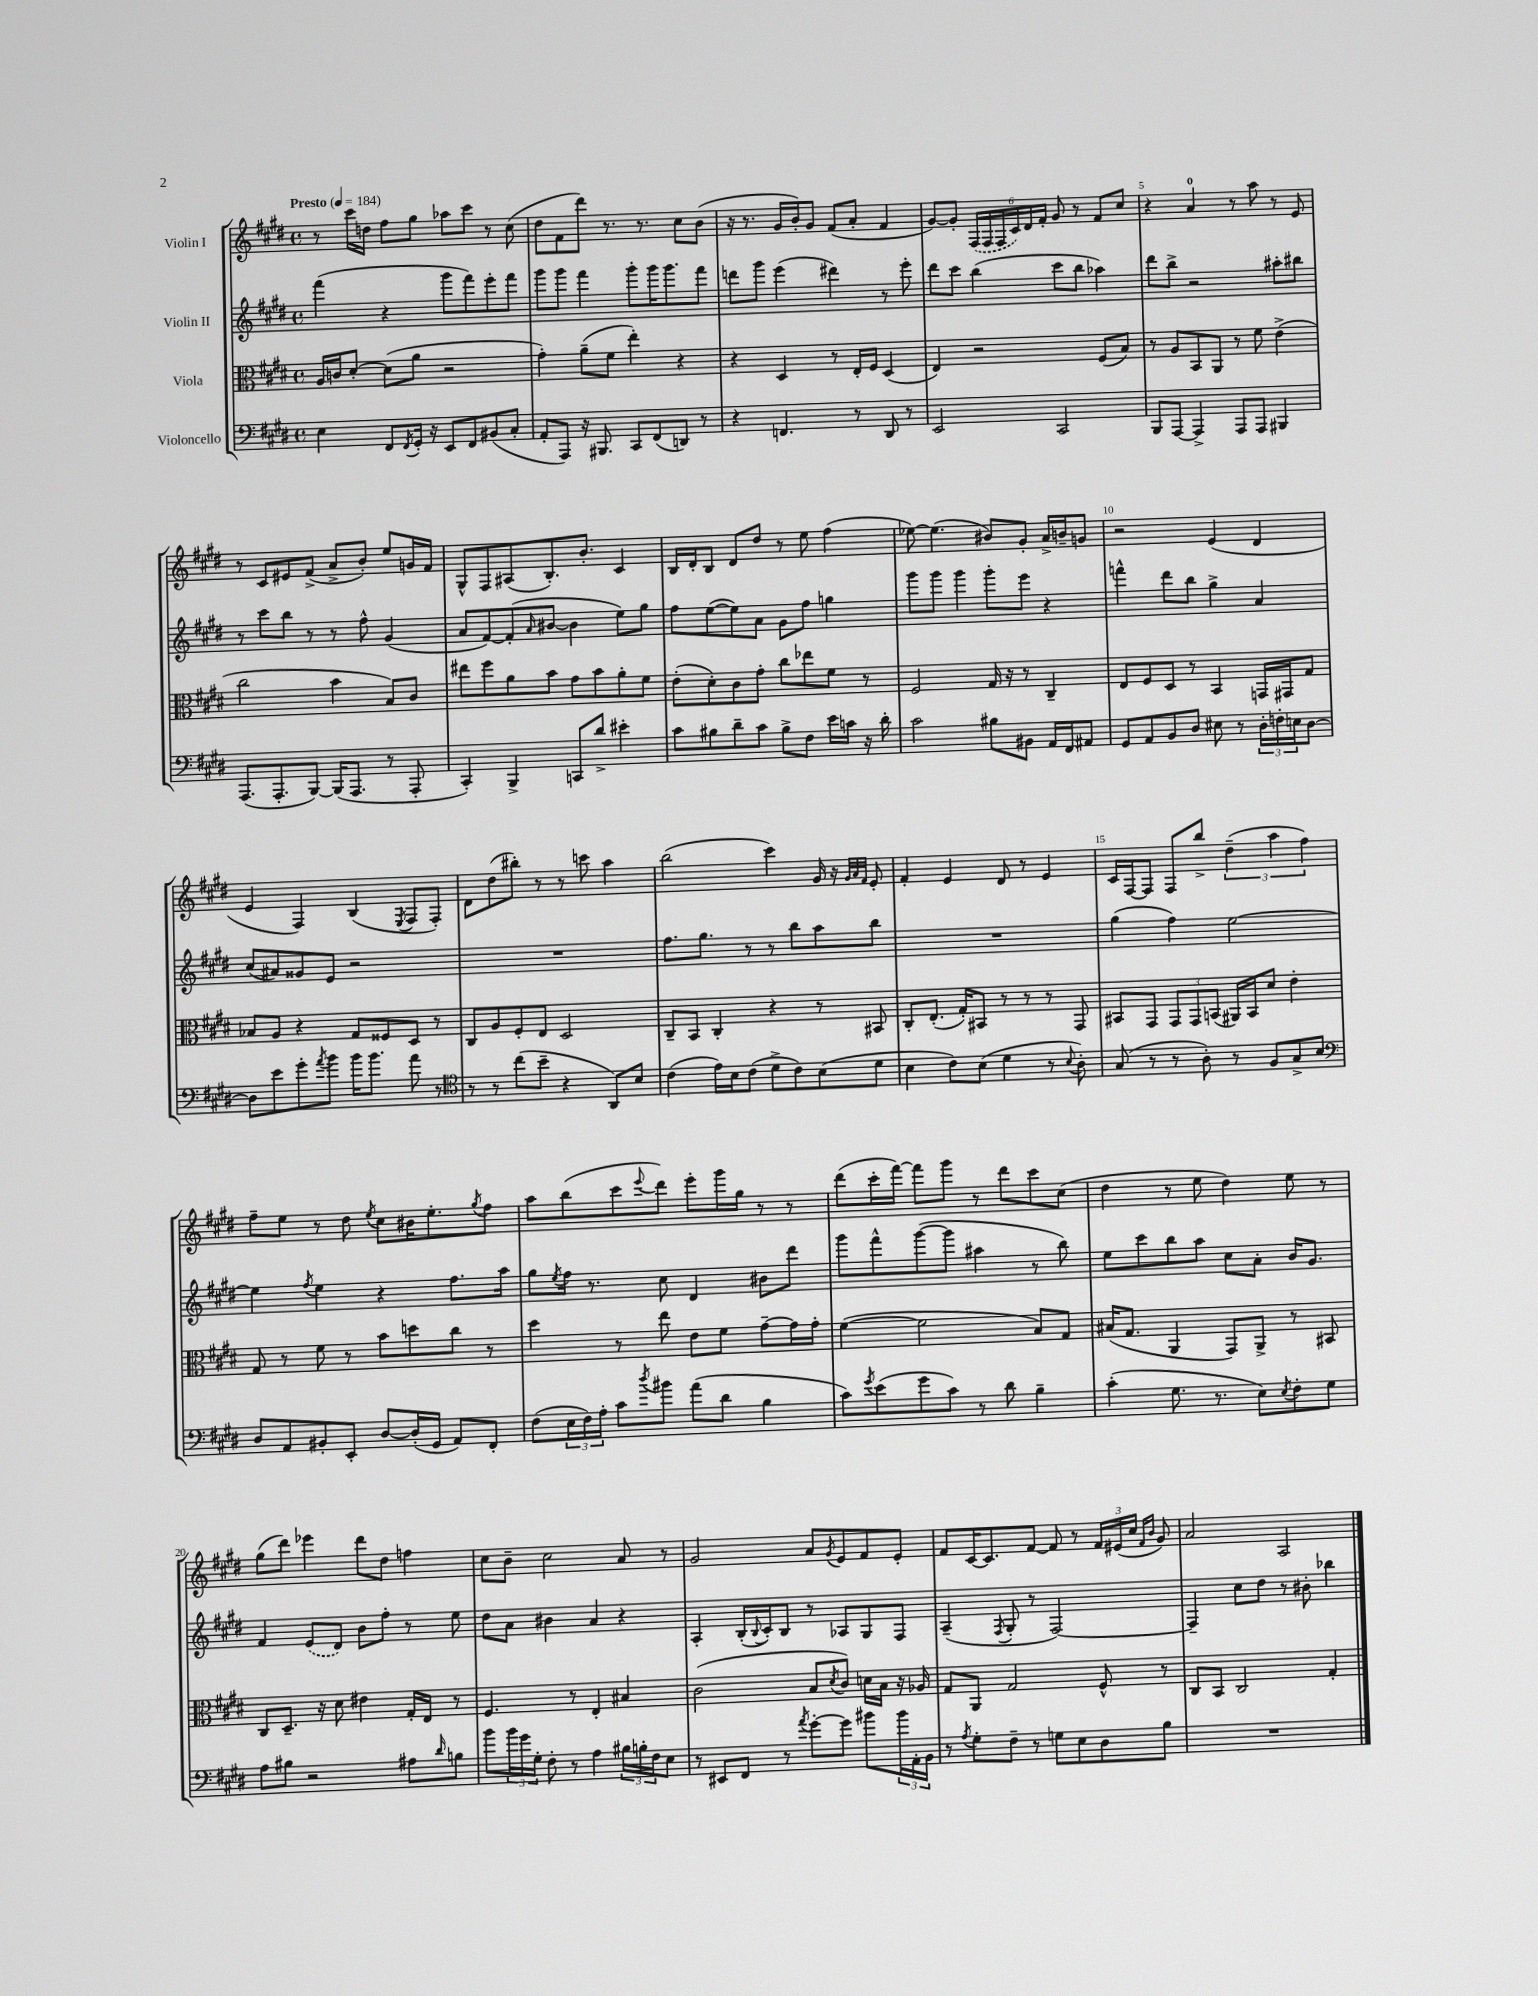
<<
\new StaffGroup <<
\new Staff = "s0" \with { instrumentName = "Violin I" } {
    \clef treble \key e \major \defaultTimeSignature \time 4/4 \tempo "Presto" 4 = 184
    r8 cis'''16 d''16 fis''8 gis''8 aes''8 cis'''8 r8 cis''8( |
    dis''8 fis'8 dis'''8) r8. r8. cis''8 b'8( |
    r16 r8. gis'16 b'16-.) gis'8 fis'8( a'8-. fis'4 |
    gis'8~) gis'8-. \tuplet 6/4 { \once \slurDashed fis16( fis16 fis16 cis'16) dis'16 fis'16-. } gis'8 r8 fis'8 cis''8 |
    r4 a'4-0 r8 a''8 r8 e'8 |
    r8 cis'8 eis'8 fis'8->( a'8-> b'8-.) e''8 g'16 fis'16 |
    gis8-^ fis8 ais8( b8.-.) b'8.-. cis'4 |
    b16 dis'16-. b8 dis'8 dis''8 r8 e''8 fis''4( |
    ees''8~) ees''4.( bis'8) gis'8-. a'16-> b'16-- g'8 |
    r2 e'4( dis'4 |
    e'4 fis4) b4( \acciaccatura { e8 } fis8 fis8-.) |
    dis'8 dis''8( bis''8-.) r8 r8 c'''8 a''4 |
    b''2( cis'''4) gis'16 r16 \grace { gis'32 a'32 fis'32 } e'8-. |
    fis'4-. e'4 dis'8 r8 e'4 |
    cis'16 fis16~ fis8 fis8 b''8-> \tuplet 3/2 { dis''4--( a''4 fis''4) } |
    fis''8-- e''8 r8 dis''8 \acciaccatura { e''8 } cis''8 bis'16 e''8.-. \acciaccatura { gis''8 } fis''8 |
    a''8 b''8( cis'''8 \appoggiatura { e'''8 } dis'''8) e'''8-. gis'''16 gis''16 r8 r8 |
    dis'''8( cis'''16-. fis'''16~) fis'''8 gis'''8 r8 dis'''8 cis'''8 cis''8( |
    dis''4 r8 e''8 dis''4) e''8 r8 |
    gis''8( dis'''8) ees'''4 dis'''8 dis''8 f''4 |
    cis''8 b'8-- cis''2 a'8 r8 |
    gis'2 a'8 \acciaccatura { gis'8 } e'8 fis'8 e'8-. |
    fis'8 cis'16~ cis'8. fis'8~ fis'8 r8 \tuplet 3/2 { fis'16 eis'16( cis''16 } \grace { fis'16 b'16 } gis'8) |
    a'2 a2 \bar "|." |
}
\new Staff = "s1" \with { instrumentName = "Violin II" } {
    \clef treble \key e \major \defaultTimeSignature \time 4/4
    fis'''4( r4 gis'''8 fis'''8) e'''8-. fis'''8 |
    gis'''8 gis'''8 fis'''4 gis'''8-. gis'''16 gis'''8. fis'''8 |
    d'''8 gis'''8 e'''4( dis'''4) r8 e'''8-. |
    dis'''8 cis'''8 b''4( cis'''8 b''8 aes''4) |
    dis'''8 b''8-> r2 ais''8-. bis''8 |
    r8 cis'''8 b''8 r8 r8 fis''8-^ gis'4( |
    a'8 fis'8~) fis'8-.( \grace { a'16 } bis'8~ bis'4 e''8) gis''8 |
    fis''8 e''8~( e''8) a'8 gis'8 fis''8 g''4 |
    gis'''8 gis'''8 gis'''4 gis'''8-. e'''8 r4 |
    f'''4-^ dis'''8 b''8 gis''4-> a'4 |
    cis''8( ais'8) gisis'8 e'8 r2 |
    R1 |
    fis''8. gis''8. r8 r8 b''8 a''8 b''8 |
    R1 |
    gis''4( fis''4) e''2~ |
    e''4 \acciaccatura { fis''8 } e''4 r4 fis''8. a''16 |
    gis''8 \acciaccatura { e''8 } fis''16 r8. cis''8 dis'4 bis'8 dis'''8 |
    gis'''8 fis'''8-^ gis'''8~( gis'''8 ais''4 r8 b''8) |
    e''8 cis'''8 b''8 a''8 cis''8 a'8-. b'16 gis'8. |
    fis'4 \once \slurDashed e'8( dis'8) b'8 fis''8-. r8 e''8 |
    dis''8 a'8 bis'4 a'4 r4 |
    a4-. b16-.( \appoggiatura { b8 } cis'16-.) b8 r8 aes8 gis8 fis8 |
    a4--( \acciaccatura { fis8 } gis8-. r8 fis2~) |
    fis4-- cis''8 dis''8 r8 bis'8-. bes''4 \bar "|." |
}
\new Staff = "s2" \with { instrumentName = "Viola" } {
    \clef alto \key e \major \defaultTimeSignature \time 4/4
    a16 c'16 dis'8~-. dis'8( a'8 r2 |
    gis'4-.) a'8--( fis'8 e''4-.) r4 |
    r4 dis4 r8 e16-. fis16 dis4( |
    e4) r2 fis8( b8) |
    r8 a8 b,8 a,8 r8 fis'8 e'4->( |
    cis''2 b'4 b8) cis'8 |
    eis''8 fis''8 a'8 b'8 gis'8 b'8 a'8-. fis'8 |
    e'8-.( dis'8-.) cis'8 gis'8-. cis''8 ees''8 fis'8 r8 |
    fis2 gis16 r16 r8 cis4-- |
    e8 fis8 dis8 r8 b,4 g,16 gis,16 gis8 |
    bes8 a8 r4 gis8 fisis8 dis8 r8 |
    cis8 a8 fis8-. e8 dis2 |
    cis8-- b,8 cis4-. r4 r8 bis,8 |
    cis8-. e8.-.( gis16-.) bis,8 r8 r8 r8 gis,8 |
    bis,8 gis,8 \tuplet 3/2 { gis,8 gis,8 b,8( } ais,16) b,16 dis'8 e'4-. |
    gis8 r8 fis'8 r8 b'8 d''8 cis''8 r8 |
    dis''4 r8 e''8 e'8 fis'8 gis'8~-- gis'16 gis'16-. |
    fis'4~( fis'2 b8) gis8 |
    bis16( gis8. a,4 gis,8) a,8-> r8 bis,8 |
    cis8 dis8.-- r16 dis'8 eis'4 gis16-. e16 r8 |
    fis4. r8 e4-. bis4 |
    cis'2( b8 \acciaccatura { dis'8 } cis'8) d'16 b16 r16 aes16 |
    gis8 a,8 gis2 fis8-^ r8 |
    cis8 b,8 cis2 gis4-. \bar "|." |
}
\new Staff = "s3" \with { instrumentName = "Violoncello" } {
    \clef bass \key e \major \defaultTimeSignature \time 4/4
    e4 fis,8 \acciaccatura { fis,8 } gis,16-. r16 e,8 fis,8 bis,8( cis8-. |
    a,8-. a,,8) r16 bis,,8. cis,8 fis,8( d,8) r8 |
    r4 f,4. r8 dis,8 r8 |
    e,2 cis,2 |
    b,,8 a,,8~ a,,4-> a,,8 a,,8 bis,,4 |
    a,,8.( a,,8.-. b,,8~) b,,16( a,,8. r8 a,,8-. |
    cis,4-.) b,,4-> c,8 dis'8-> eis'4-. |
    cis'8 bis8 dis'8-- cis'8 bis8-> fis8 e'16 c'16 r16 dis'16-. |
    cis'2 bis8 bis,8 a,16 fis,16 ais,8 |
    gis,8 a,8 b,8 dis8 eis8 r8 \tuplet 3/2 { dis16-. f16-. e16 } dis8~ |
    dis8 e'8 gis'8-. \acciaccatura { a'8 } b'8 b'16 b'8. a'8 r8 |
    \clef tenor r8 r8 cis''8( b'8-- r4 a,8) b8 |
    cis'4( e'16) b16 cis'8( dis'8-> cis'8) b8( dis'8 |
    b4 cis'8) b8( dis'4 r8 \appoggiatura { b8 } a8-.) |
    gis8( r8 r8 a8-.) r8 fis8 gis8-> b8 |
    \clef bass dis8 a,8 bis,8-. e,8-. dis8~ dis16-.( gis,16 a,8) fis,8-. |
    fis8( \tuplet 3/2 { e16 fis16) a16-. } cis'8 \acciaccatura { dis''8 } bis'8 a'8( dis'8 b4 |
    cis'8) \acciaccatura { gis'8 } e'8( gis'8 cis'8) r8 dis'8 b4-- |
    cis'4-.( gis8. r8. e8) \acciaccatura { e8 } fis8-. gis8 |
    a8 bis8 r2 ais8 \grace { dis'16 } b8 |
    b'8 \tuplet 3/2 { b'16 gis'16 gis16-. } fis8-. r8 a4 \tuplet 3/2 { bis16 b16-. fis16 } e8 |
    r8 eis,8 fis,8 r8 \acciaccatura { a'8 } gis'8~-. gis'8 bis'8 \tuplet 3/2 { bis'16 a,16-. b,16 } |
    r8 \acciaccatura { a8 } gis8-. fis8-- r8 g8 e8 dis8 b8 |
    R1 \bar "|." |
}
>>
>>
\layout { \context { \Score \override BarNumber.break-visibility = ##(#f #t #t) barNumberVisibility = #(every-nth-bar-number-visible 5) } }
